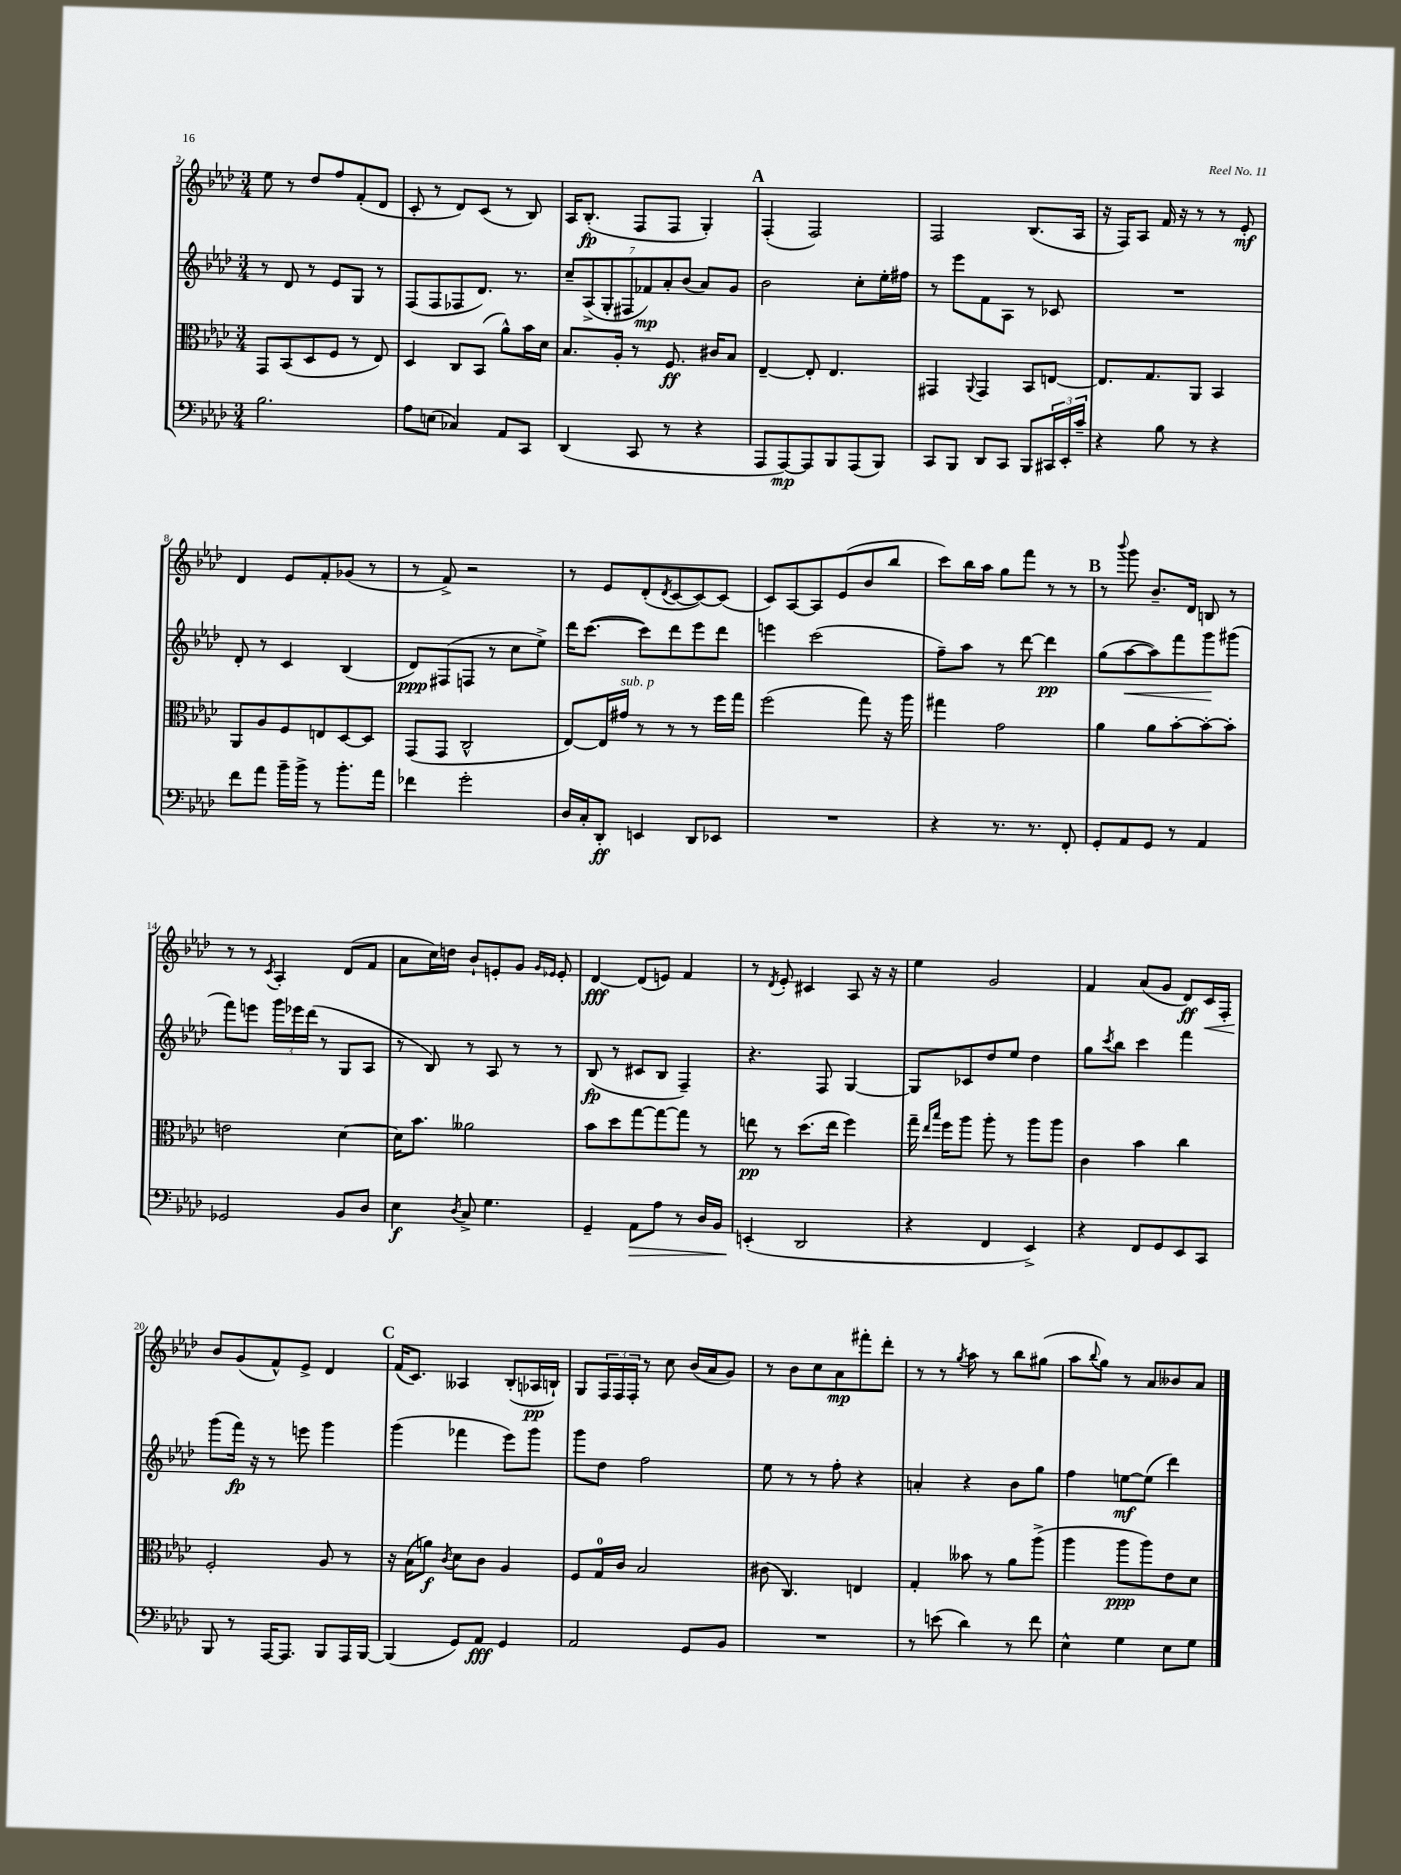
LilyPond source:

<<
\new StaffGroup <<
\new Staff = "s0" {
    \clef treble \key aes \major \numericTimeSignature \time 3/4
    ees''8 r8 des''8 f''8 f'8-.( des'8 |
    c'8-. r8 des'8) c'8( r8 bes8) |
    aes16 bes8.-.\fp( f8 f8 g4-.) |
    \mark \markup { \bold "A" } f4-.( f2) |
    f2 bes8.( aes16 |
    r16 f16) aes8 f'16 r16 r8 r8 ees'8-.\mf |
    des'4 ees'8 f'8-. ges'8( r8 |
    r8 f'8->) r2 |
    r8 ees'8 des'8-.( \acciaccatura { des'8 } c'8~ c'8~) c'8( |
    c'8) aes8~ aes8 ees'8( bes'8 bes''8 |
    c'''8) bes''16 aes''16 g''8 f'''8 r8 r8 |
    \mark \markup { \bold "B" } r8 \appoggiatura { bes'''8 } g'''8 bes'8.-- des'16 b8 r8 |
    r8 r8 \acciaccatura { c'8 } aes4-. des'8( f'8 |
    aes'8 c''16) d''16 bes'8-! e'8-. g'8 \grace { g'16 ees'16 } ees'8-. |
    des'4~\fff des'8( e'8) f'4 |
    r8 \acciaccatura { des'8 } ees'8-. cis'4 aes8 r16 r16 |
    ees''4 g'2 |
    f'4 aes'8( g'8 des'8\ff) c'16\< f16-. |
    bes'8\! g'8( f'8-^) ees'8-> des'4 |
    \mark \markup { \bold "C" } f'16( c'8.) aeses4 bes8-.( aes16\pp b16-!) |
    g8 \tuplet 3/2 { f16 f16 f16-. } r8 c''8 bes'16( aes'16 g'8) |
    r8 bes'8 c''8 aes'8\mp fis'''8-. des'''8-. |
    r8 r8 \acciaccatura { g''8 } aes''8 r8 bes''8 gis''8( |
    aes''8 \appoggiatura { bes''8 } g''8) r8 aes'8 beses'8 aes'8 \bar "|." |
}
\new Staff = "s1" {
    \clef treble \key aes \major \numericTimeSignature \time 3/4
    r8 des'8 r8 ees'8 g8 r8 |
    f8( f8 fes8 des'8.) r8. |
    \tuplet 7/4 { c''8-- aes8->( g8-. fis8 fes'8\mp) aes'8-. bes'8( } aes'8) g'8 |
    \mark \markup { \bold "A" } bes'2 c''8-. ees''16-. fis''16 |
    r8 ees'''8 f'8 aes8 r8 ces'8 |
    R2. |
    des'8-. r8 c'4 bes4( |
    des'8\ppp) fis8( f8 r8 c''8 ees''8->) |
    des'''16 c'''8.~( c'''8) des'''8 ees'''8 des'''8 |
    e'''4 c'''2( |
    f''8--) aes''8 r8 des'''8~ des'''4\pp |
    \mark \markup { \bold "B" } g''8( aes''8~\< aes''8) f'''8 g'''8\! gis'''8( |
    f'''8) e'''8 \tuplet 3/2 { g'''16 ees'''16 des'''16( } r8 g8 aes8 |
    r8 bes8) r8 aes8 r8 r8 |
    bes8\fp( r8 cis'8 bes8 f4--) |
    r4. f8 g4~ |
    g8 ces'8 des''8 ees''8 des''4 |
    g''8 \acciaccatura { c'''8 } bes''8 c'''4 f'''4 |
    g'''8( f'''16\fp) r16 r8 e'''8 g'''4 |
    \mark \markup { \bold "C" } g'''4( fes'''4 ees'''8) g'''8 |
    g'''8 des''8 f''2 |
    ees''8 r8 r8 f''8-. r4 |
    a'4-. r4 bes'8 g''8 |
    f''4 e''8~\mf e''8( des'''4) \bar "|." |
}
\new Staff = "s2" {
    \clef alto \key aes \major \numericTimeSignature \time 3/4
    g,8 bes,8( des8 f8 r8 ees8) |
    des4 c8 bes,8( aes'8-^) bes'16 des'16 |
    bes8. aes16-. r8 f8.\ff cis'16 bes8 |
    \mark \markup { \bold "A" } ees4~-- ees8-. ees4. |
    gis,4 \appoggiatura { aes,8 } gis,4 bes,8 e8~ |
    e8. g8. aes,8 bes,4 |
    aes,8 aes8 f8 e8 des8~ des8 |
    g,8( g,8 c2-^ |
    ees8~) ees16 gis'16^\markup { \italic "sub. p" } r8 r8 r8 f''16 g''16 |
    f''2( g''8) r16 aes''16 |
    gis''4 g'2 |
    \mark \markup { \bold "B" } aes'4 aes'8 bes'8~-. bes'8~-. bes'8-. |
    e'2 des'4~ |
    des'16 bes'8. aeses'2 |
    bes'8 des''8 g''8~ g''8~ g''8 r8 |
    e''8\pp r8 des''8.( e''16 f''4) |
    g''16-- \grace { ees''16 bes''16 } f''16 aes''8 aes''8-. r8 aes''8 aes''8 |
    c'4 bes'4 c''4 |
    f2-. aes8 r8 |
    \mark \markup { \bold "C" } r16 bes16( a'8\f) \acciaccatura { c'8 } des'8 c'8 aes4 |
    f8 g16-0 c'16 bes2 |
    cis'8( c4.) e4 |
    g4-. beses'8 r8 aes'8 aes''8->( |
    aes''4 aes''8\ppp aes''8) ees'8 des'8 \bar "|." |
}
\new Staff = "s3" {
    \clef bass \key aes \major \numericTimeSignature \time 3/4
    bes2. |
    aes8 e8( ces4) aes,8 c,8 |
    des,4( c,8 r8 r4 |
    \mark \markup { \bold "A" } aes,,8 aes,,8~\mp) aes,,8 bes,,8 aes,,8( bes,,8) |
    c,8 bes,,8 des,8 c,8 bes,,8 \tuplet 3/2 { cis,16 ees,16-. c'16-- } |
    r4 bes8 r8 r4 |
    f'8 aes'8 bes'16-- bes'16-> r8 bes'8.-. aes'16 |
    fes'4 g'2-. |
    des16 c16-. des,8-.\ff e,4 des,8 ees,8 |
    R2. |
    r4 r8. r8. f,8-. |
    \mark \markup { \bold "B" } g,8-. aes,8 g,8 r8 aes,4 |
    ges,2 bes,8 des8 |
    ees4\f \acciaccatura { des8 } c8-> g4. |
    g,4-- aes,8\> aes8 r8 des16 bes,16 |
    e,4-.\!( des,2 |
    r4 f,4 ees,4->) |
    r4 f,8 g,8 ees,8 c,8 |
    bes,,8 r8 aes,,16~ aes,,8. bes,,8 aes,,16 bes,,16~ |
    \mark \markup { \bold "C" } bes,,4( g,8) aes,8\fff g,4 |
    aes,2 g,8 bes,8 |
    R2. |
    r8 e'8( des'4) r8 f'8 |
    ees4-^ g4 ees8 g8 \bar "|." |
}
>>
>>
\layout { \context { \Score currentBarNumber = #2 } }
